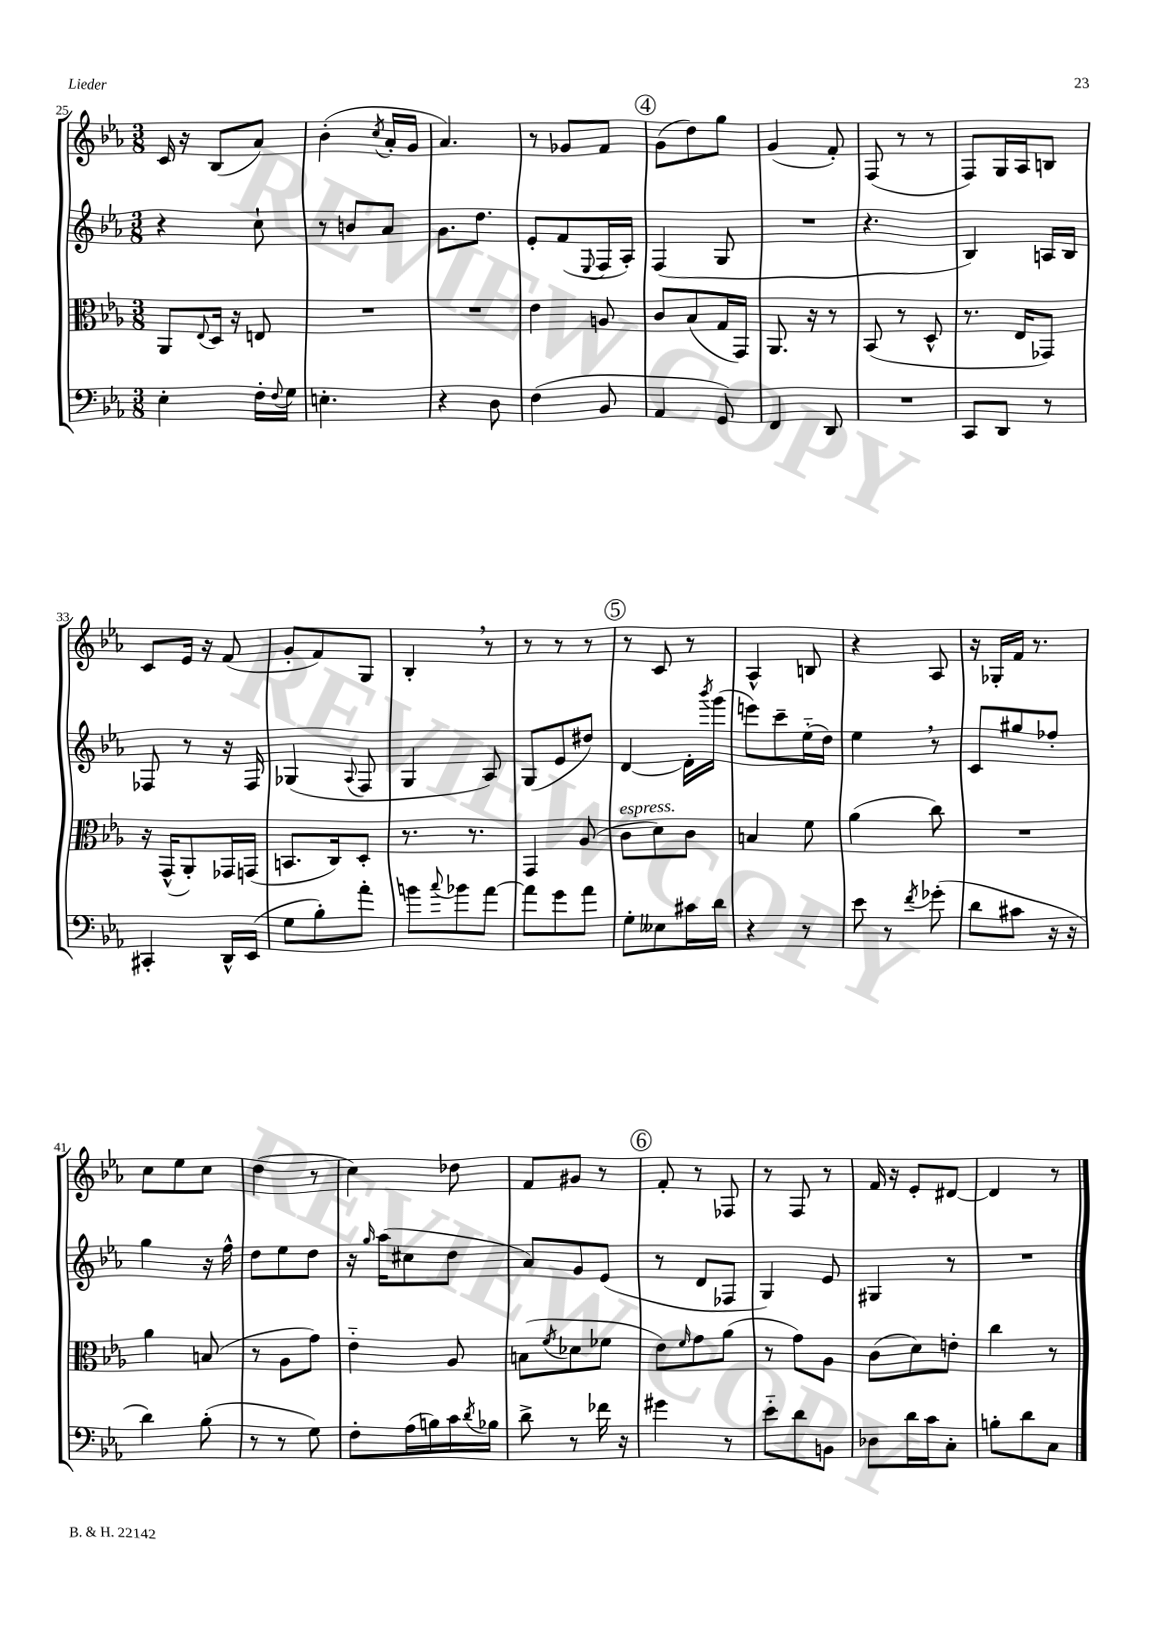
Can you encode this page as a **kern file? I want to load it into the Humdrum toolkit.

**kern	**kern	**kern	**kern
*staff4	*staff3	*staff2	*staff1
*clefF4	*clefC3	*clefG2	*clefG2
*k[b-e-a-]	*k[b-e-a-]	*k[b-e-a-]	*k[b-e-a-]
*M3/8	*M3/8	*M3/8	*M3/8
4E-'	8AA-	4r	16c
.	.	.	16r
.	8qqE-	.	.
.	16D	.	(8B-
.	16r	.	.
16F'	8E	8cc`	8a-)
8qqF	.	.	.
16G	.	.	.
=	=	=	=
4.E'	4.r	8r	(4b-'
.	.	8b	.
.	.	.	8qcc
.	.	8a-	16a-'
.	.	.	16g
=	=	=	=
4r	4.r	8.g	4.a-)
.	.	8.dd	.
8D	.	.	.
=	=	=	=
(4F	4e-	8e-'	8r
.	.	(8f	8g-
.	.	8qqE-	.
8BB-	8A	16F	8f
.	.	16A-')	.
=	=	=	=
4AA-	8c	(4F	(8g
.	(8B-	.	8dd)
8GG)	16G	8G	8gg
.	16GG)	.	.
=	=	=	=
4FF	8.AA-	4.r	(4g
.	16r	.	.
8DD	8r	.	8f')
=	=	=	=
4.r	(8BB-	4.r	(8F
.	8r	.	8r
.	8D^^	.	8r
=	=	=	=
8CC	8.r	4B-)	8F)
8DD	.	.	16G
.	16E-	.	16A-
8r	8GG-)	16A	8B
.	.	16B-	.
=	=	=	=
4CC#'	16r	8F-	8c
.	(16GG^^	.	.
.	8AA-')	8r	16e-
.	.	.	16r
16DD^^	16GG-	16r	(8f
(16EE-	(16GG	16F-	.
=	=	=	=
8G	8.BB	(4G-	8g'
8B-')	.	.	8f)
.	16C)	.	.
.	.	8qqA-	.
8a-'	8D'	8F	8G
=	=	=	=
8b	8.r	4G	4B-'
8qqcc	.	.	.
8b-	.	.	.
.	8.r	.	.
[8a-	.	8A-)	8r
=	=	=	=
8a-]	4GG	(8G	8r
8g	.	8e-	8r
8a-	(8A-	8dd#)	8r
=	=	=	=
8G'	8c	[4d	8r
8E--	8d)	.	8c
16c#	8c	16d']	8r
.	.	8qbbb-	.
16d	.	(16ggg	.
=	=	=	=
4r	4B	8eee)	4A-^^
.	.	8ccc~	.
8r	8f	(16ee-'~	8B
.	.	16dd)	.
=	=	=	=
8e-	(4a-	4ee-	4r
8r	.	.	.
8qf	.	.	.
(8g-'	8cc)	8r	8A-
=	=	=	=
8d	4.r	8c	16r
.	.	.	16G-'
8c#	.	8gg#	16f
.	.	.	8.r
16r	.	8ff-'	.
16r	.	.	.
=	=	=	=
4d)	4a-	4gg	8cc
.	.	.	8ee-
(8B-'	(8B	16r	8cc
.	.	16ff^^	.
=	=	=	=
8r	8r	8dd	(4dd
8r	8A-	8ee-	.
8G)	8g)	8dd	8r
=	=	=	=
8F'	4e-'~	16r	4cc)
.	.	16qqgg	.
.	.	(16aa-	.
(16A-	.	8cc#	.
16B)	.	.	.
16c	8A-	8dd	8dd-
8qd	.	.	.
16B-	.	.	.
=	=	=	=
8d^	(8B	8a-)	8f
.	8qf	.	.
8r	8d-	8g	8g#
16f-	8f-	(8e-	8r
16r	.	.	.
=	=	=	=
4g#	8e-)	8r	8f'
.	16qqf	.	.
.	8g	8d	8r
8r	(8a-	8F-	8F-
=	=	=	=
8e-'~	8r	4G)	8r
8d	8g)	.	8F
8BB	8A-	8e-	8r
=	=	=	=
8D-	(8c	4G#	16f
.	.	.	16r
16d	8d)	.	8e-'
16c	.	.	.
8C'	8e'	8r	[8d#
=	=	=	=
8B'	4cc	4.r	4d#]
8d	.	.	.
8C	8r	.	8r
==	==	==	==
*-	*-	*-	*-
